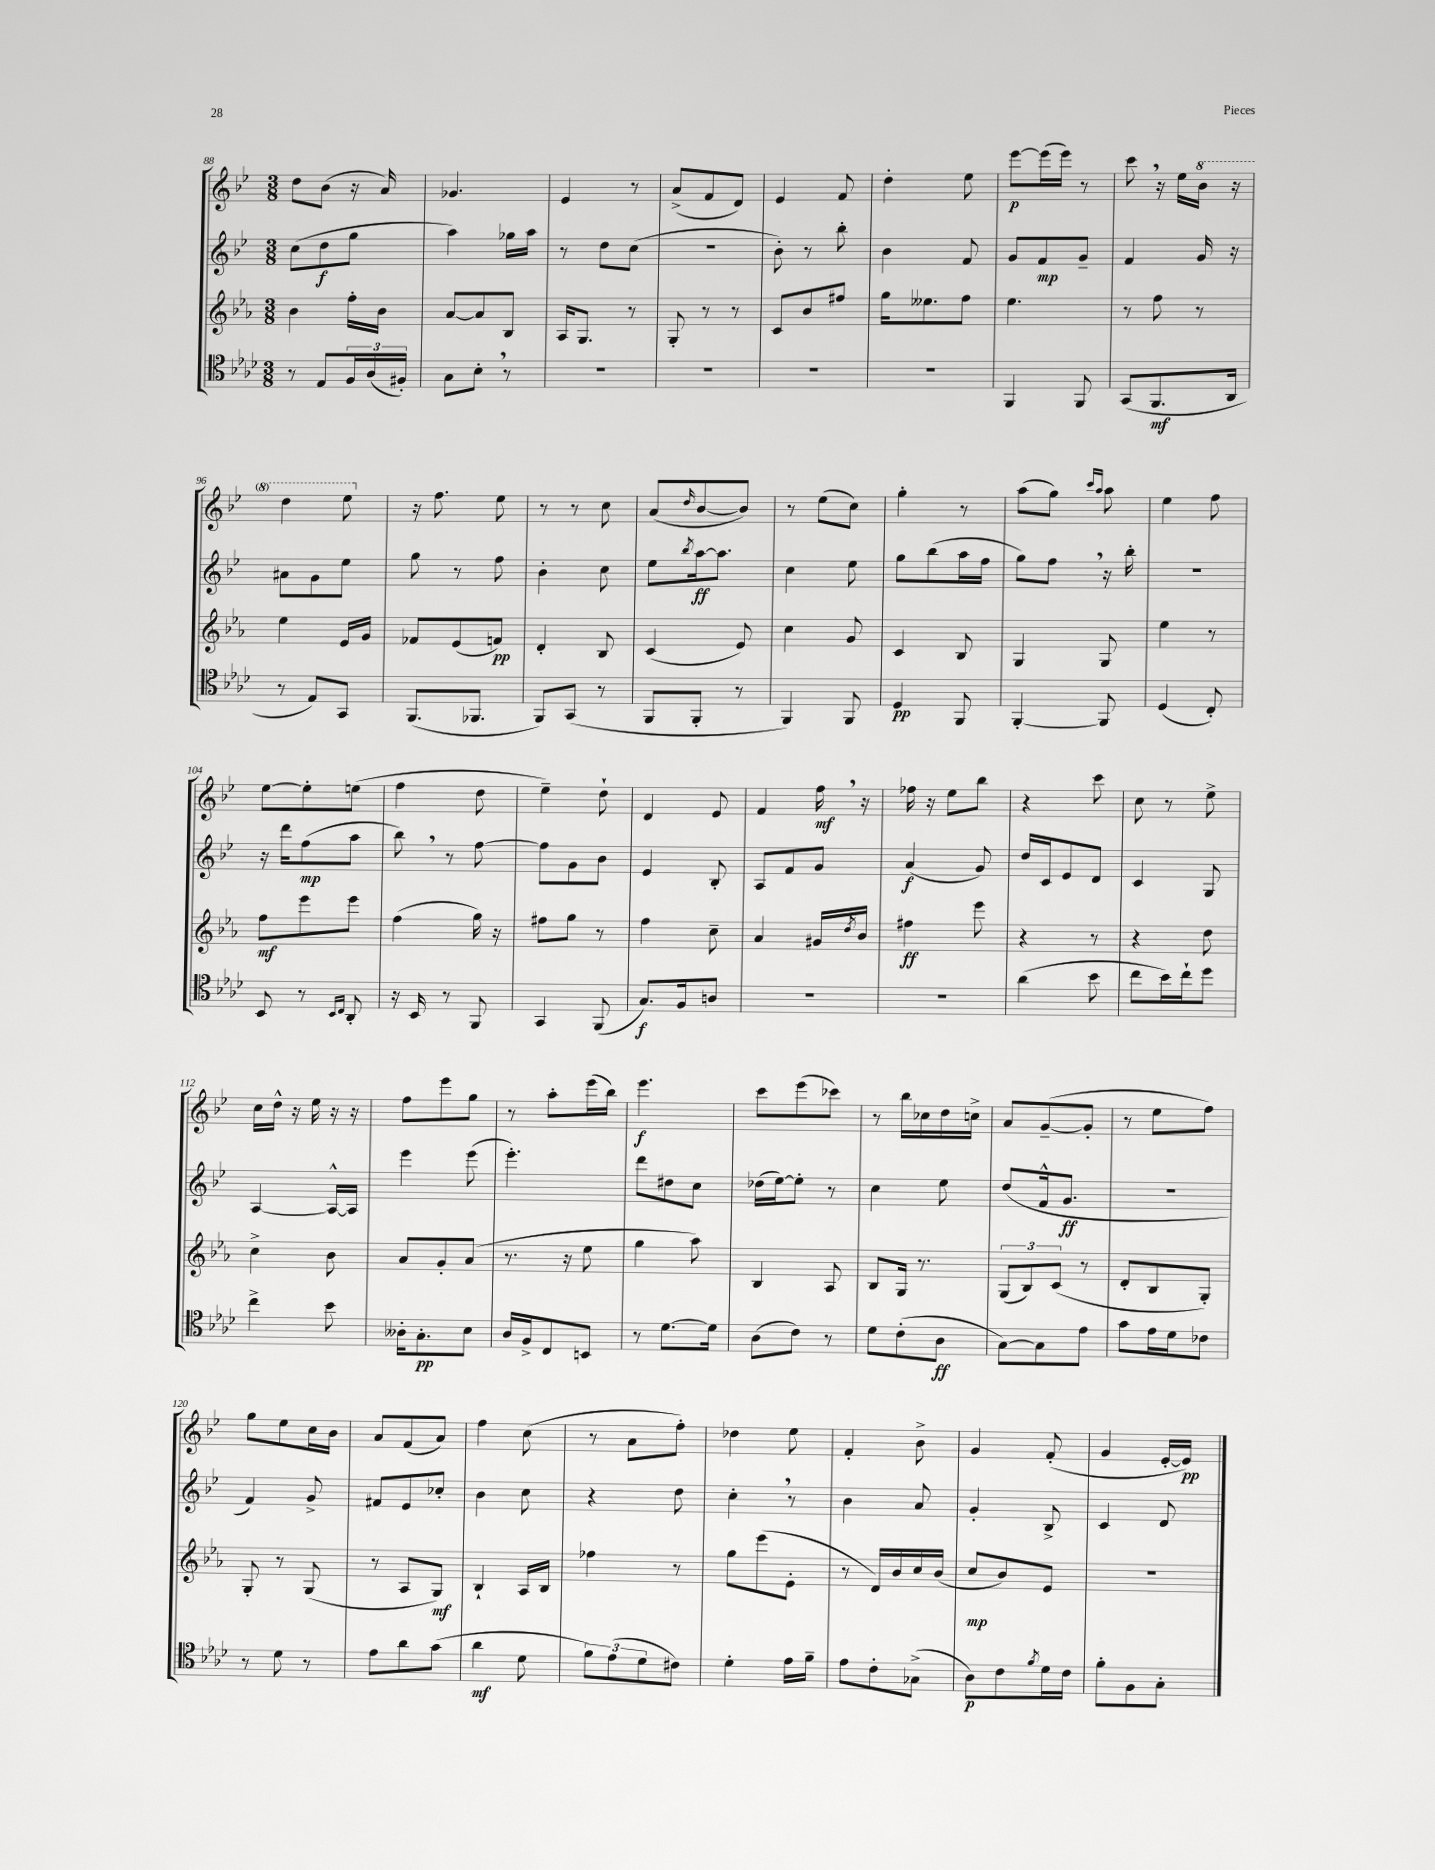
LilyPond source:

<<
\new StaffGroup <<
\new Staff = "s0" {
    \clef treble \key bes \major \numericTimeSignature \time 3/8
    d''8 bes'8( r16 a'16) |
    ges'4. |
    ees'4 r8 |
    a'8->( f'8 d'8) |
    ees'4 f'8 |
    d''4-. ees''8 |
    ees'''8~\p ees'''16( ees'''16) r8 |
    c'''8 \breathe r16 ees''16 \ottava #1 bes''16 r16 |
    d'''4 ees'''8 \ottava #0 |
    r16 f''8. ees''8 |
    r8 r8 c''8 |
    a'8( \grace { d''16 } bes'8~ bes'8) |
    r8 ees''8( c''8) |
    g''4-. r8 |
    a''8( g''8) \grace { c'''16 a''16 } a''8 |
    ees''4 f''8 |
    ees''8~ ees''8-. e''8( |
    f''4 d''8 |
    ees''4--) d''8-! |
    d'4 ees'8 |
    f'4 f''16\mf \breathe r16 |
    fes''16 r16 ees''8 bes''8 |
    r4 c'''8 |
    c''8 r8 ees''8-> |
    c''16 d''16-^ r16 ees''16 r16 r16 |
    f''8 ees'''8 g''8 |
    r8 a''8-. ees'''16( bes''16) |
    ees'''4.\f |
    c'''8 ees'''8( ces'''8) |
    r8 bes''16 ces''16 d''16 c''16-> |
    a'8 g'8~--( g'8-. |
    r8 ees''8 f''8) |
    g''8 ees''8 c''16 bes'16 |
    a'8 f'8( a'8) |
    f''4 c''8( |
    r8 a'8 f''8-.) |
    des''4 ees''8 |
    f'4-. bes'8-> |
    g'4 f'8-.( |
    g'4 ees'16~-. ees'16\pp) \bar "|." |
}
\new Staff = "s1" {
    \clef treble \key bes \major \numericTimeSignature \time 3/8
    c''8( d''8\f g''8 |
    a''4) ges''16 a''16 |
    r8 d''8 c''8( |
    R4. |
    bes'8-.) r8 bes''8-. |
    bes'4 f'8 |
    g'8 f'8\mp g'8-- |
    f'4 g'16 r16 |
    ais'8 g'8 ees''8 |
    g''8 r8 f''8 |
    bes'4-. c''8 |
    ees''8 \acciaccatura { bes''8 } a''16~\ff a''8. |
    c''4 ees''8 |
    g''8 bes''8( a''16 f''16 |
    g''8) f''8 \breathe r16 bes''16-. |
    R4. |
    r16 d'''16 f''8\mp( a''8 |
    bes''8) \breathe r8 f''8~ |
    f''8 g'8 bes'8 |
    ees'4 bes8-. |
    a8 f'8 g'8 |
    a'4\f( g'8) |
    d''16 c'16 ees'8 d'8 |
    c'4 g8 |
    a4~ a16~-^ a16 |
    ees'''4 ees'''8( |
    ees'''4.-.) |
    d'''8 dis''8 c''8 |
    des''16( ees''16~) ees''8-. r8 |
    c''4 ees''8 |
    d''8( f'16-^ g'8.\ff |
    r4. |
    f'4) g'8-> |
    fis'8 ees'8 ces''8-. |
    bes'4 c''8 |
    r4 d''8 |
    c''4-. \breathe r8 |
    bes'4 a'8 |
    g'4-. bes8-> |
    c'4 d'8 \bar "|." |
}
\new Staff = "s2" {
    \clef treble \key ees \major \numericTimeSignature \time 3/8
    bes'4 f''16-. bes'16 |
    aes'8~ aes'8 bes8 |
    aes16 g8. r8 |
    g8-. r8 r8 |
    c'8 bes'8 fis''8 |
    g''16 eeses''8. f''8 |
    ees''4. |
    r8 f''8 r8 |
    ees''4 ees'16 g'16 |
    fes'8 ees'8( f'8\pp) |
    d'4-. bes8 |
    c'4( ees'8) |
    c''4 g'8 |
    c'4 bes8 |
    g4 g8 |
    ees''4 r8 |
    f''8\mf ees'''8 ees'''8 |
    f''4( g''16) r16 |
    fis''8 g''8 r8 |
    f''4 c''8-- |
    aes'4 gis'16 \acciaccatura { d''8 } bes'16 |
    fis''4\ff ees'''8 |
    r4 r8 |
    r4 d''8 |
    c''4-> bes'8 |
    aes'8 g'8-. aes'8( |
    r8. r16 ees''8 |
    g''4 aes''8) |
    bes4 aes8 |
    bes8 g16 r8. |
    \tuplet 3/2 { g8( bes8) c'8( } r8 |
    d'8-. bes8 g8-.) |
    g8-. r8 g8( |
    r8 aes8 g8\mf) |
    bes4-! aes16 bes16 |
    fes''4 r8 |
    g''8 ees'''8( ees'8-. |
    r8 d'16) bes'16 c''16 bes'16( |
    c''8\mp bes'8) ees'8 |
    R4. \bar "|." |
}
\new Staff = "s3" {
    \clef tenor \key aes \major \numericTimeSignature \time 3/8
    r8 ees8 \tuplet 3/2 { f16 aes16( fis16-.) } |
    g8 bes8-. \breathe r8 |
    R4. |
    R4. |
    R4. |
    R4. |
    f,4 f,8 |
    g,8( f,8.\mf aes,16 |
    r8 ees8) g,8 |
    f,8.( fes,8. |
    f,8) g,8( r8 |
    f,8 f,8-. r8 |
    f,4) f,8 |
    des4\pp f,8 |
    f,4~-. f,8 |
    des4( c8-.) |
    bes,8 r8 \grace { bes,16 c16 } aes,8-. |
    r16 bes,16 r8 f,8 |
    g,4 f,8( |
    g8.\f) f16 a8 |
    R4. |
    R4. |
    aes'4( bes'8 |
    c''8 bes'16) c''16-! des''8 |
    c''4-> bes'8 |
    aeses16-. g8.-.\pp bes8 |
    aes16 f16-> c8 b,8 |
    r8 des'8.~ des'16 |
    aes8( c'8) r8 |
    des'8 c'8-.( aes8\ff |
    g8~) g8 ees'8 |
    g'8 ees'16 des'16 ces'8 |
    r8 des'8 r8 |
    ees'8 aes'8 g'8( |
    aes'4\mf des'8 |
    \tuplet 3/2 { f'8) ees'8( des'8 } cis'8) |
    des'4-. ees'16 f'16-- |
    ees'8 c'8-. ges8->( |
    aes8\p) c'8 \acciaccatura { f'8 } des'16 c'16 |
    f'8-. f8 g8-. \bar "|." |
}
>>
>>
\layout { \context { \Score currentBarNumber = #88 } }
